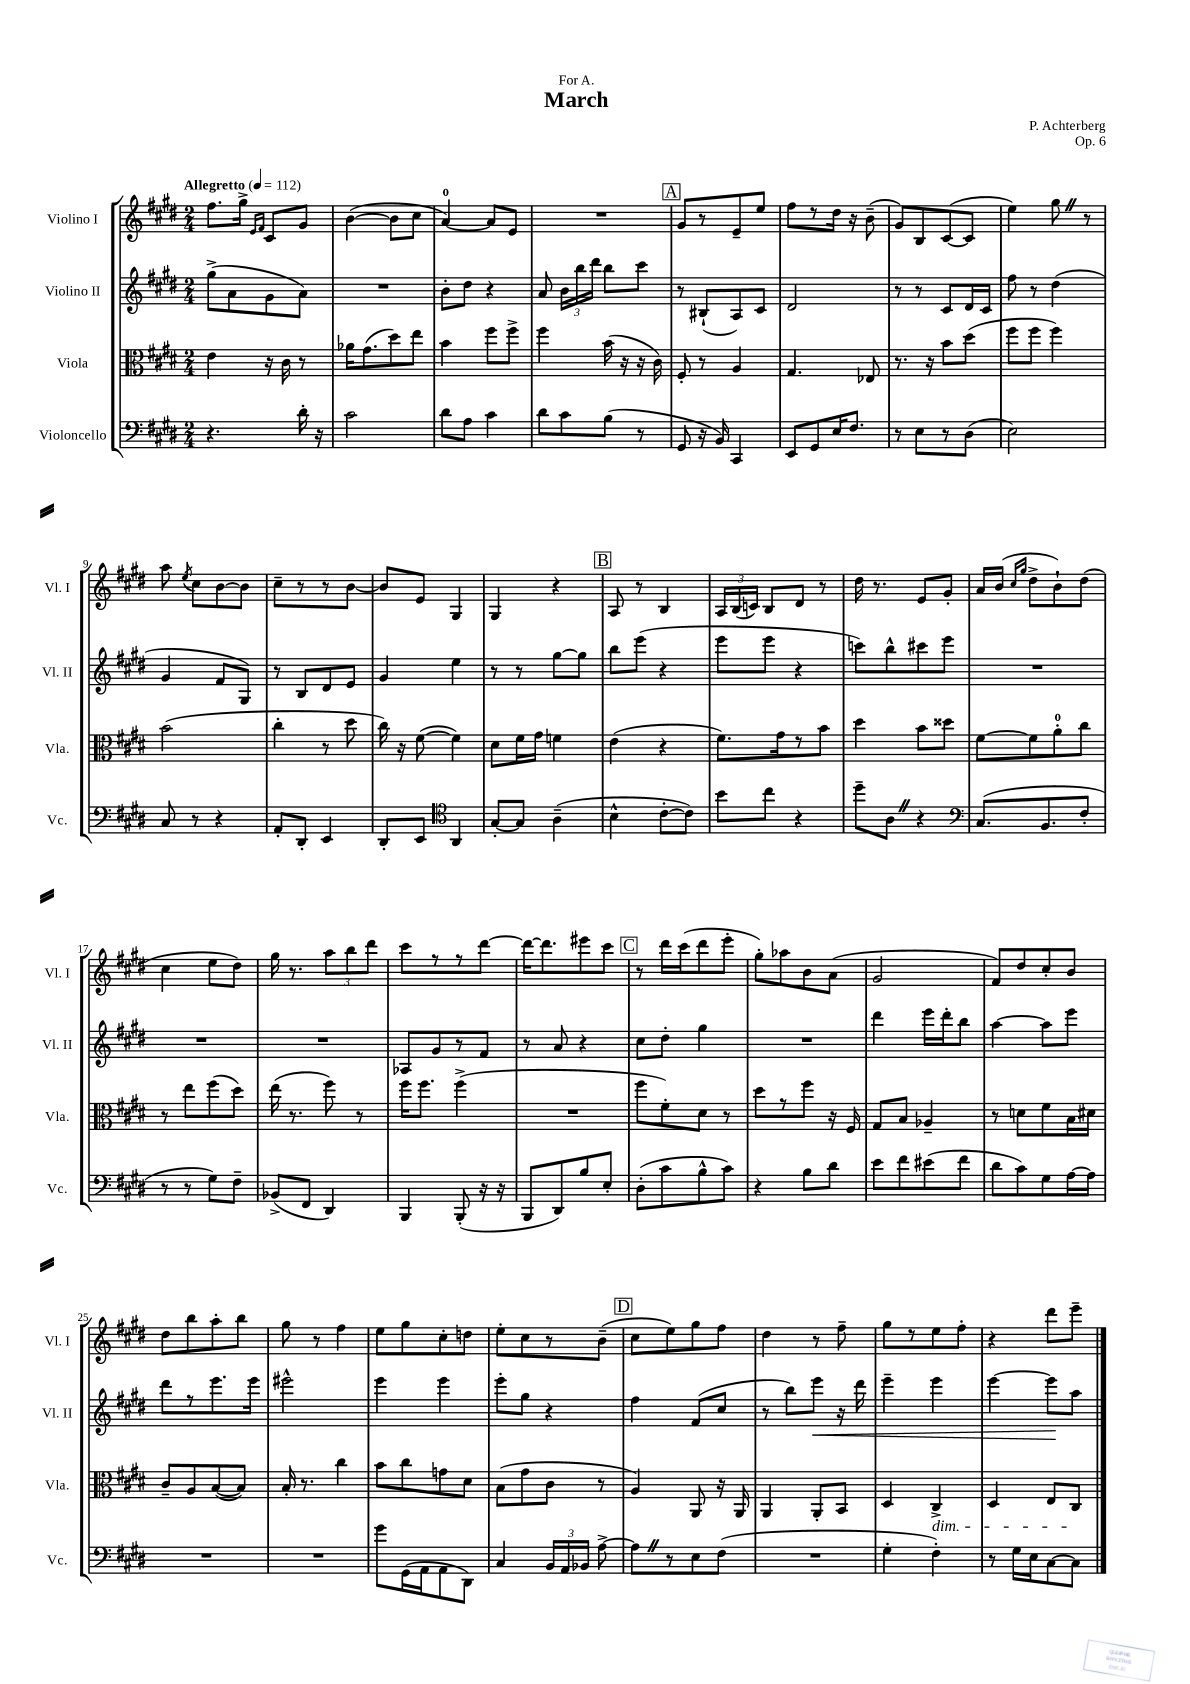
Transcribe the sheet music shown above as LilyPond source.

\header { title = "March" composer = "P. Achterberg" dedication = "For A." opus = "Op. 6" }
<<
\new StaffGroup <<
\new Staff = "s0" \with { instrumentName = "Violino I" shortInstrumentName = "Vl. I" } {
    \clef treble \key e \major \numericTimeSignature \time 2/4 \tempo "Allegretto" 4 = 112
    \autoBeamOff fis''8.[ gis''16]-> \grace { e'16[ fis'16] } cis'8[ gis'8] |
    b'4~( b'8[ cis''8] |
    a'4-0~) a'8[ e'8] |
    R2 |
    \mark \markup { \box "A" } gis'8[ r8 e'8-- e''8] |
    fis''8[ r8 dis''16] r16 b'8--( |
    gis'8[) b8 cis'8~( cis'8] |
    e''4) gis''8 \once \override BreathingSign.text = \markup { \musicglyph "scripts.caesura.straight" } \breathe r8 |
    a''8 \acciaccatura { e''8 } cis''8[ b'8~ b'8] |
    cis''8[-- r8 r8 b'8]~ |
    b'8[ e'8] gis4 |
    gis4 r4 |
    \mark \markup { \box "B" } a8 r8 b4 |
    \tuplet 3/2 { a16[ b16( c'16]) } b8[ dis'8] r8 |
    dis''16 r8. e'8[ gis'8]-. |
    a'16[ b'16]( \grace { cis''16[ gis''16] } dis''8[-> b'8-!) dis''8]( |
    cis''4 e''8[ dis''8]) |
    gis''16 r8. \tuplet 3/2 { a''8[ b''8 dis'''8] } |
    cis'''8[ r8 r8 dis'''8]~ |
    dis'''16[~ dis'''8. eis'''8 cis'''8] |
    \mark \markup { \box "C" } r8 dis'''16[ cis'''16( dis'''8 e'''8]-. |
    gis''8[-.) aes''8 b'8 a'8]( |
    gis'2 |
    fis'8[) dis''8 cis''8-. b'8] |
    dis''8[ b''8 a''8-. b''8] |
    gis''8 r8 fis''4 |
    e''8[ gis''8 cis''8-. d''8] |
    e''8[-. cis''8 r8 b'8]--( |
    \mark \markup { \box "D" } cis''8[ e''8) gis''8 fis''8] |
    dis''4 r8 fis''8-- |
    gis''8[ r8 e''8 fis''8]-. |
    r4 dis'''8[ e'''8]-- \bar "|." |
}
\new Staff = "s1" \with { instrumentName = "Violino II" shortInstrumentName = "Vl. II" } {
    \clef treble \key e \major \numericTimeSignature \time 2/4
    \autoBeamOff gis''8[->( a'8 gis'8 a'8]) |
    R2 |
    b'8[-. dis''8] r4 |
    a'8 \tuplet 3/2 { b'16[ b''16 dis'''16] } b''8[ cis'''8] |
    \mark \markup { \box "A" } r8 bis8[-!( a8) cis'8] |
    dis'2 |
    r8 r8 cis'8[ dis'16 cis'16] |
    fis''8 r8 dis''4( |
    gis'4 fis'8[ gis8]) |
    r8 b8[ dis'8 e'8] |
    gis'4 e''4 |
    r8 r8 gis''8[~ gis''8] |
    \mark \markup { \box "B" } b''8[ e'''8]( r4 |
    e'''8[ e'''8] r4 |
    c'''8[) b''8-^ cis'''8 e'''8] |
    R2 |
    R2 |
    R2 |
    aes8[ gis'8 r8 fis'8] |
    r8 a'8 r4 |
    \mark \markup { \box "C" } cis''8[ dis''8]-. gis''4 |
    R2 |
    dis'''4 e'''16[ dis'''16-. b''8] |
    a''4~ a''8[ e'''8] |
    dis'''8[ r8 e'''8. e'''16] |
    eis'''2-^ |
    e'''4 e'''4 |
    e'''8[-. gis''8] r4 |
    \mark \markup { \box "D" } fis''4 fis'8[( cis''8] |
    r8 b''8[) e'''8]\< r16 dis'''16 |
    e'''4-- e'''4 |
    e'''4~ e'''8[\! a''8] \bar "|." |
}
\new Staff = "s2" \with { instrumentName = "Viola" shortInstrumentName = "Vla." } {
    \clef alto \key e \major \numericTimeSignature \time 2/4
    \autoBeamOff e'4 r16 cis'16 r8 |
    aes'16[ gis'8.( dis''8) e''8] |
    b'4 fis''8[ fis''8]-> |
    fis''4 b'16( r16 r16 cis'16) |
    \mark \markup { \box "A" } fis8-. r8 a4 |
    gis4. ees8 |
    r8. r16 b'8[ dis''8]( |
    fis''8[ fis''8] fis''4) |
    b'2( |
    cis''4-. r8 dis''8 |
    cis''16) r16 fis'8~( fis'4) |
    dis'8[ fis'16 gis'16] f'4 |
    \mark \markup { \box "B" } e'4( r4 |
    fis'8.[) gis'16 r8 b'8] |
    dis''4 b'8[ disis''8] |
    fis'8[~ fis'8 a'8-0-. cis''8] |
    r8 e''8[ fis''8( dis''8]) |
    e''16( r8. fis''8) r8 |
    fis''16[ fis''8.] fis''4->( |
    R2 |
    \mark \markup { \box "C" } fis''8[ fis'8-.) dis'8] r8 |
    dis''8[ r8 fis''8] r16 fis16 |
    gis8[ b8] aes4-- |
    r8 d'8[ fis'8 b16 dis'16] |
    cis'8[-- a8 b8~( b8]) |
    b16-. r8. cis''4 |
    b'8[ cis''8 g'8 dis'8] |
    b8[( gis'8 cis'8] r8 |
    \mark \markup { \box "D" } a4) a,8 r16 a,16 |
    a,4 a,8[-. b,8] |
    dis4 cis4->\dim |
    dis4 e8[ cis8]\! \bar "|." |
}
\new Staff = "s3" \with { instrumentName = "Violoncello" shortInstrumentName = "Vc." } {
    \clef bass \key e \major \numericTimeSignature \time 2/4
    \autoBeamOff r4. dis'16-. r16 |
    cis'2 |
    dis'8[ a8] cis'4 |
    dis'8[ cis'8 b8]( r8 |
    \mark \markup { \box "A" } gis,8 r16 b,16) cis,4 |
    e,8[ gis,8 e16 fis8.] |
    r8 e8[ r8 dis8]( |
    e2) |
    cis8 r8 r4 |
    a,8[-. dis,8]-. e,4 |
    dis,8[-. e,8] \clef tenor a,4 |
    gis8[~-. gis8] a4--( |
    \mark \markup { \box "B" } b4-^ cis'8[~-. cis'8]) |
    b'8[ cis''8] r4 |
    dis''8[-- a8] \once \override BreathingSign.text = \markup { \musicglyph "scripts.caesura.straight" } \breathe r4 |
    \clef bass cis8.[( b,8. fis8]-. |
    r8 r8 gis8[) fis8]-- |
    bes,8[->( fis,8] dis,4) |
    b,,4 b,,8-.( r16 r16 |
    b,,8[ dis,8) b8 e8]-. |
    \mark \markup { \box "C" } dis8[-.( cis'8 b8-^ cis'8]) |
    r4 b8[ dis'8] |
    e'8[ fis'8 eis'8( fis'8] |
    dis'8[ cis'8) gis8 a16~ a16] |
    R2 |
    R2 |
    gis'8[ gis,16( a,16 a,8 dis,8]) |
    cis4 \tuplet 3/2 { b,16[ a,16 bes,16] } a8~-> |
    \mark \markup { \box "D" } a8[ \once \override BreathingSign.text = \markup { \musicglyph "scripts.caesura.straight" } \breathe r8 e8 fis8]( |
    R2 |
    gis4-. fis4-.) |
    r8 gis16[ e16 cis8~ cis8] \bar "|." |
}
>>
>>
